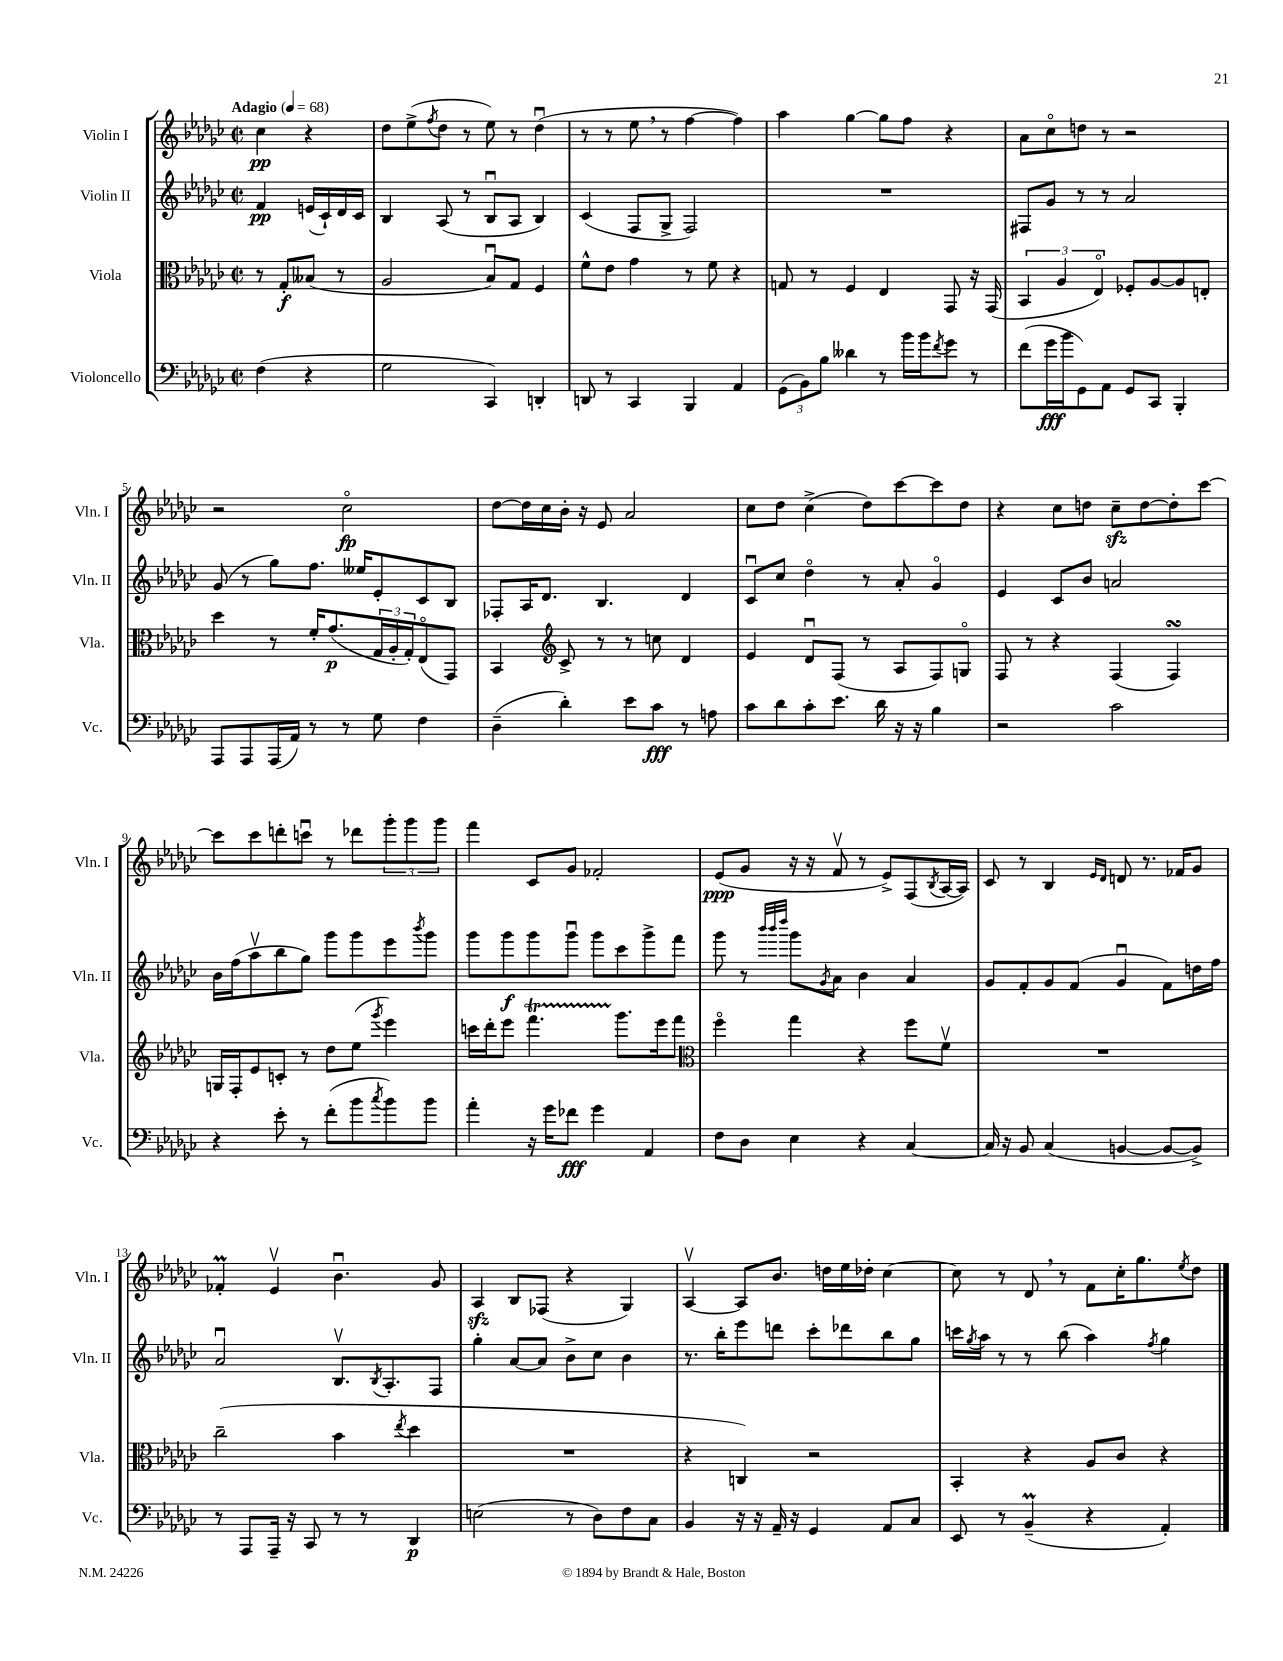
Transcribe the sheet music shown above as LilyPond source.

<<
\new StaffGroup <<
\new Staff = "s0" \with { instrumentName = "Violin I" shortInstrumentName = "Vln. I" } {
    \clef treble \key ges \major \defaultTimeSignature \time 2/2 \partial 2 \tempo "Adagio" 4 = 68
    ces''4\pp r4 |
    des''8 ees''8->( \acciaccatura { f''8 } des''8 r8 ees''8) r8 des''4\downbow( |
    r8 r8 ees''8 \breathe r8 f''4~ f''4) |
    aes''4 ges''4~ ges''8 f''8 r4 |
    aes'8 ces''8\flageolet d''8 r8 r2 |
    r2 ces''2\flageolet\fp |
    des''8~ des''16 ces''16 bes'16-. r16 ees'8 aes'2 |
    ces''8 des''8 ces''4->( des''8) ces'''8~ ces'''8 des''8 |
    r4 ces''8 d''8 ces''8--\sfz d''8~ d''8-. ces'''8~ |
    ces'''8 ces'''8 d'''8-. c'''8\downbow r8 des'''8 \tuplet 3/2 { ges'''8-. ges'''8 ges'''8 } |
    f'''4 ces'8 ges'8 fes'2-. |
    ees'8\ppp( ges'8 r16 r16 f'8\upbow r8 ees'8->) f8( \acciaccatura { bes8 } aes16~ aes16) |
    ces'8 r8 bes4 \grace { ees'16 des'16 } d'8 r8. fes'16 ges'8 |
    fes'4-.\prall ees'4\upbow bes'4.\downbow ges'8 |
    aes4\sfz bes8 fes8( r4 ges4) |
    aes4~\upbow aes8 bes'8. d''16 ees''16 des''16-. ces''4~ |
    ces''8 r8 des'8 \breathe r8 f'8 ces''16-. ges''8. \acciaccatura { ees''8 } des''8 \bar "|." |
}
\new Staff = "s1" \with { instrumentName = "Violin II" shortInstrumentName = "Vln. II" } {
    \clef treble \key ges \major \defaultTimeSignature \time 2/2 \partial 2
    f'4\pp e'16( ces'16-!) des'16 ces'16 |
    bes4 aes8( r8 bes8\downbow aes8 bes4) |
    ces'4( f8 ges8-> f2) |
    R1 |
    fis8 ges'8 r8 r8 aes'2 |
    ges'8( r8 ges''8) f''8. eeses''16 ees'8-. ces'8 bes8 |
    fes8-. aes16 des'8. bes4. des'4 |
    ces'8\downbow ces''8 des''4\flageolet r8 aes'8-. ges'4\flageolet |
    ees'4 ces'8 bes'8 a'2 |
    bes'16 f''16( aes''8\upbow bes''8 ges''8) ges'''8 ges'''8 ees'''8 \acciaccatura { bes'''8 } ges'''8 |
    ges'''8 ges'''8\f ges'''8 ges'''8\downbow ges'''8 ces'''8 ges'''8-> f'''8 |
    ges'''8 r8 \grace { bes'''32 bes'''32 des''''32 } ges'''8 \acciaccatura { ges'8 } aes'8 bes'4 aes'4 |
    ges'8 f'8-. ges'8 f'8( ges'4\downbow f'8) d''16 f''16 |
    aes'2\downbow bes8.\upbow \acciaccatura { bes8 } aes8.-. f8 |
    ges''4-. aes'8~ aes'8 bes'8-> ces''8 bes'4 |
    r8. bes''16-. ees'''8 d'''8 ces'''8-. des'''8 bes''8 ges''8 |
    c'''16 \acciaccatura { ges''8 } aes''16 r8 r8 bes''8( aes''4) \acciaccatura { f''8 } ges''4 \bar "|." |
}
\new Staff = "s2" \with { instrumentName = "Viola" shortInstrumentName = "Vla." } {
    \clef alto \key ges \major \defaultTimeSignature \time 2/2 \partial 2
    r8 ges8-.\f beses8( r8 |
    aes2 bes8\downbow) ges8 f4 |
    f'8-^ ees'8 ges'4 r8 f'8 r4 |
    g8 r8 f4 ees4 ges,8 r16 ges,16( |
    \tuplet 3/2 { bes,4 aes4 ees4\flageolet) } fes8-. aes8~ aes8 e8-. |
    des''4 r8 f'16-. ges'8.\p( \tuplet 3/2 { ges16 aes16-. ges16-.) } ees8\flageolet( ges,8) |
    bes,4 \clef treble ces'8-> r8 r8 c''8 des'4 |
    ees'4 des'8\downbow f8( r8 aes8 f8) g8\flageolet |
    f8 r8 r4 f4( f4\turn) |
    g16 f16-. ees'8 c'8-. r8 des''8 ees''8( \acciaccatura { ges'''8 } ees'''4) |
    c'''16 des'''16-. ees'''8 f'''4.\startTrillSpan ges'''8.\stopTrillSpan ees'''16 f'''8 |
    \clef alto f''4\flageolet ges''4 r4 f''8 f'8\upbow |
    R1 |
    ces''2--( bes'4 \acciaccatura { ees''8 } des''4 |
    R1 |
    r4 c4) r2 |
    bes,4-. r4 aes8 ces'8 r4 \bar "|." |
}
\new Staff = "s3" \with { instrumentName = "Violoncello" shortInstrumentName = "Vc." } {
    \clef bass \key ges \major \defaultTimeSignature \time 2/2 \partial 2
    f4( r4 |
    ges2 ces,4) d,4-. |
    d,8 r8 ces,4 bes,,4 aes,4 |
    \tuplet 3/2 { ges,8( bes,8) bes8 } deses'4 r8 bes'16 bes'16 \acciaccatura { f'8 } ges'8 r8 |
    f'8( ges'16\fff bes'16 ges,8) aes,8 ges,8 ces,8 bes,,4-. |
    aes,,8 aes,,8 aes,,16( aes,16) r8 r8 ges8 f4 |
    des4--( des'4-.) ees'8 ces'8\fff r8 a8 |
    ces'8 des'8 ces'8-. ees'8. des'16 r16 r16 bes4 |
    r2 ces'2 |
    r4 ees'8-. r8 f'8-.( bes'8 \acciaccatura { ces''8 } bes'8) bes'8 |
    aes'4-. r16 ges'16 fes'8\fff ges'4 aes,4 |
    f8 des8 ees4 r4 ces4~ |
    ces16 r16 bes,8 ces4( b,4~ b,8~ b,8->) |
    r8 aes,,8 aes,,16-- r16 ces,8 r8 r8 des,4\p |
    e2( r8 des8) f8 ces8 |
    bes,4 r16 r16 aes,16-- r16 ges,4 aes,8 ces8 |
    ees,8 r8 bes,4--\prall( r4 aes,4-.) \bar "|." |
}
>>
>>
